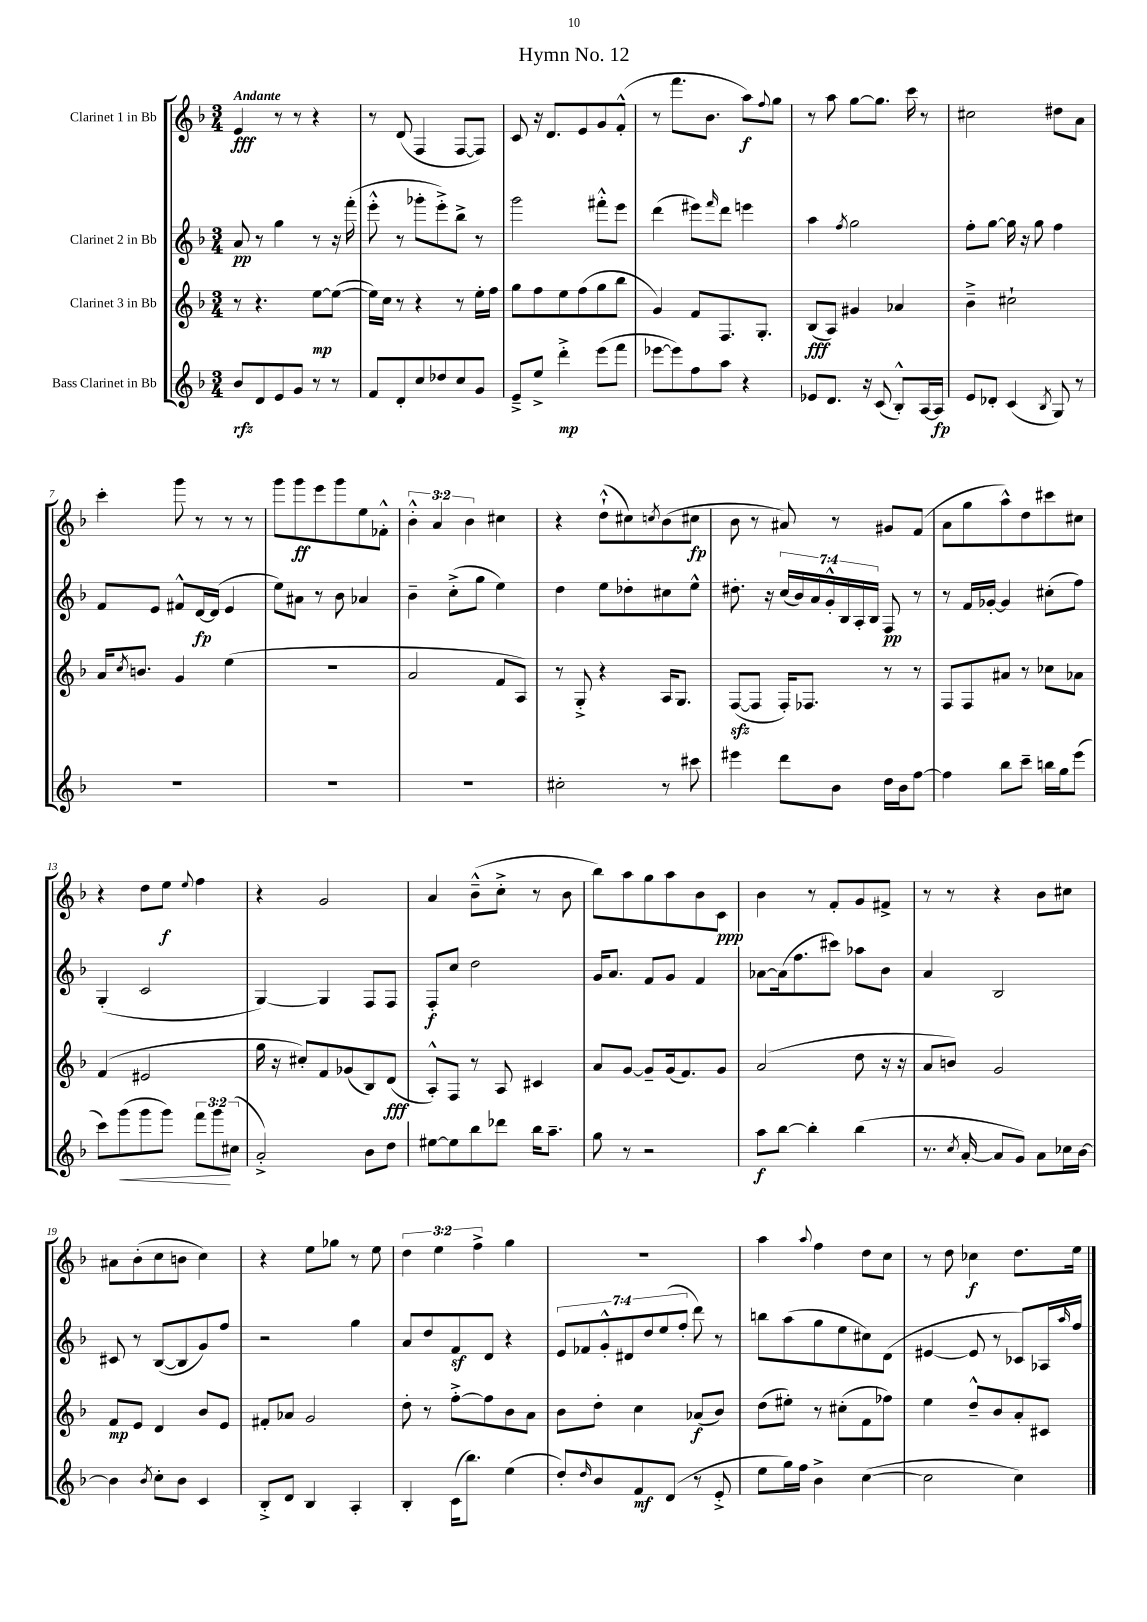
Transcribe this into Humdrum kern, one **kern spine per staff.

**kern	**dynam	**kern	**dynam	**kern	**dynam	**kern	**dynam
*part4	*part4	*part3	*part3	*part2	*part2	*part1	*part1
*staff4	*staff4	*staff3	*staff3	*staff2	*staff2	*staff1	*staff1
*I"Bass Clarinet in Bb	*	*I"Clarinet 3 in Bb	*	*I"Clarinet 2 in Bb	*	*I"Clarinet 1 in Bb	*
*clefG2	*	*clefG2	*	*clefG2	*	*clefG2	*
*k[b-]	*	*k[b-]	*	*k[b-]	*	*k[b-]	*
*M3/4	*	*M3/4	*	*M3/4	*	*M3/4	*
=1	=1	=1	=1	=1	=1	=1	=1
!	!	!	!	!	!	!LO:TX:a:B:t=Andante	!
8b-/L	rfz	8r	.	8a/	pp	4e/	fff
8d/	.	4.r	.	8r	.	.	.
8e/	.	.	.	4gg\	.	8r	.
8g/J	.	.	.	.	.	8r	.
8r	.	[8ee\L	mp	8r	.	4r	.
8r	.	(8ee\J_	.	16r	.	.	.
.	.	.	.	(16fff'\	.	.	.
=2	=2	=2	=2	=2	=2	=2	=2
8f/L	.	16ee\LL])	.	8eee'^^\	.	8r	.
.	.	16cc\JJ	.	.	.	.	.
8d'/	.	8r	.	8r	.	(8d/	.
8cc/	.	4r	.	8ggg-X'\L	.	4F/	.
8dd-X/	.	.	.	8eee'^\)	.	.	.
8cc/	.	8r	.	8bb-^\J	.	[8F/L	.
8g/J	.	16ee'\LL	.	8r	.	8F/J])	.
.	.	16ff\JJ	.	.	.	.	.
=3	=3	=3	=3	=3	=3	=3	=3
8e~^/L	.	8gg\L	.	2ggg\	.	8c/	.
8ee^/J	.	8ff\	.	.	.	16r	.
.	.	.	.	.	.	8.d/L	.
4ddd'^\	mp	8ee\	.	.	.	.	.
.	.	(8ff\	.	.	.	8e/	.
(8eee\L	.	8gg\	.	8fff#X'^^\L	.	8g/	.
8fff\J	.	8bb-\J	.	8eee\J	.	(8f'^^/J	.
=4	=4	=4	=4	=4	=4	=4	=4
[8eee-X\L	.	4g/)	.	(4ddd\	.	8r	.
8eee-\])	.	.	.	.	.	8.fff\L	.
8ff\	.	8f/L	.	8eee#X\L)	.	.	.
.	.	.	.	.	.	8.b-\J	.
.	.	.	.	16qqfff/	.	.	.
8aa\J	.	8.F/	.	8ddd\J	.	.	.
4r	.	.	.	4eeen\	.	8aa\L)	f
.	.	8.G'/J	.	.	.	.	.
.	.	.	.	.	.	8qqff/	.
.	.	.	.	.	.	8gg\J	.
=5	=5	=5	=5	=5	=5	=5	=5
8e-X/L	.	(8B-/L	fff	4aa\	.	8r	.
8.d/J	.	8A/J)	.	.	.	8aa\	.
.	.	.	.	8qff/	.	.	.
.	.	4g#X/	.	2gg\	.	[8gg\L	.
16r	.	.	.	.	.	.	.
(8c/	.	.	.	.	.	8.gg\J]	.
8B-'^^/L)	.	4a-X/	.	.	.	.	.
.	.	.	.	.	.	16ccc\	.
[16A/L	.	.	.	.	.	8r	.
16A/JJ]	fp	.	.	.	.	.	.
=6	=6	=6	=6	=6	=6	=6	=6
8e/L	.	4b-~^\	.	8ff'\L	.	2cc#X\	.
8d-X'/J	.	.	.	[8gg\J	.	.	.
(4c/	.	2cc#X`\	.	16gg\]	.	.	.
.	.	.	.	16r	.	.	.
.	.	.	.	8gg\	.	.	.
8qB-/	.	.	.	.	.	.	.
8G/)	.	.	.	4ff\	.	8dd#X\L	.
8r	.	.	.	.	.	8a\J	.
!!LO:LB:g=z
=7	=7	=7	=7	=7	=7	=7	=7
2.r	.	16a/KL	.	8f/L	.	4ccc'\	.
.	.	8qcc/	.	.	.	.	.
.	.	8.bn/J	.	.	.	.	.
.	.	.	.	8e/J	.	.	.
.	.	4g/	.	8f#X^^/L	.	8ggg\	.
.	.	.	.	[16d/L	fp	8r	.
.	.	.	.	(16d/JJ]	.	.	.
.	.	(4ee\	.	4e/	.	8r	.
.	.	.	.	.	.	8r	.
=8	=8	=8	=8	=8	=8	=8	=8
2.r	.	2.r	.	8ee\L)	.	8ggg\L	.
.	.	.	.	8a#X\J	.	8ggg\	ff
.	.	.	.	8r	.	8eee\	.
.	.	.	.	8b-\	.	8ggg\	.
.	.	.	.	4a-X/	.	8ee\	.
.	.	.	.	.	.	8f-X'^^\J	.
=9	=9	=9	=9	=9	=9	=9	=9
2.r	.	2a/	.	4b-~\	.	6b-'^^\	.
.	.	.	.	.	.	6a/	.
.	.	.	.	(8cc'^\L	.	.	.
.	.	.	.	.	.	6b-\	.
.	.	.	.	8gg\J	.	.	.
.	.	8f/L	.	4ee\)	.	4cc#X\	.
.	.	8A/J)	.	.	.	.	.
=10	=10	=10	=10	=10	=10	=10	=10
2cc#X'\	.	8r	.	4dd\	.	4r	.
.	.	8G'^/	.	.	.	.	.
.	.	4r	.	8ee\L	.	(8dd`^^\L	.
.	.	.	.	8dd-X'\	.	8cc#X\)	.
.	.	.	.	.	.	8qccn/	.
8r	.	16A/KL	.	8cc#X\	.	(8b-\	.
.	.	8.G/J	.	.	.	.	.
8ccc#X\	.	.	.	8ee^^\J	.	8cc#X\J	fp
=11	=11	=11	=11	=11	=11	=11	=11
4eee#X\	.	([8Fzz/L	.	8.dd#X'\	.	8b-\	.
.	.	8F/J]	.	.	.	8r	.
.	.	.	.	16r	.	.	.
8ddd\L	.	16F'/KL)	.	(28cc/LL	.	8a#X/)	.
.	.	.	.	28b-/)	.	.	.
.	.	8.F-X/J	.	.	.	.	.
.	.	.	.	28a/	.	.	.
.	.	.	.	28g'^^/	.	.	.
8b-\J	.	.	.	.	.	8r	.
.	.	.	.	28B-/	.	.	.
.	.	.	.	28A'/	.	.	.
.	.	.	.	28B-/JJ	.	.	.
16dd\LL	.	8r	.	8F/	pp	8g#X/L	.
16b-\J	.	.	.	.	.	.	.
[8ff\J	.	8r	.	8r	.	(8f/J	.
=12	=12	=12	=12	=12	=12	=12	=12
4ff\]	.	8F/L	.	8r	.	8a\L	.
.	.	8F/	.	16f/LL	.	8gg\	.
.	.	.	.	[16g-X'/JJ	.	.	.
8bb-\L	.	8a#X/J	.	4g-/]	.	8aa^^\)	.
8ccc~\J	.	8r	.	.	.	8dd\	.
16bbn\LL	.	8cc-X\L	.	(8cc#X'\L	.	8ccc#X\	.
16gg\J	.	.	.	.	.	.	.
(8eee\J	.	8a-X\J	.	8ff\J)	.	8cc#X\J	.
!!LO:LB:g=z
=13	=13	=13	=13	=13	=13	=13	=13
8ccc\L)	.	(4f/	.	(4G'/	.	4r	.
!	!LO:HP:b	!	!	!	!	!	!
(8ggg\	<	.	.	.	.	.	.
8ggg\	.	2e#X/	.	2c/	.	8dd\L	.
8ggg\J)	.	.	.	.	.	8ee\J	f
.	.	.	.	.	.	8qqee/	.
12fff\L	.	.	.	.	.	4ff\	.
12ggg\	.	.	.	.	.	.	.
(12cc#X\J	[	.	.	.	.	.	.
=14	=14	=14	=14	=14	=14	=14	=14
2a'^/)	.	16gg\	.	[4G/)	.	4r	.
.	.	16r	.	.	.	.	.
.	.	8cc#X'/L)	.	.	.	.	.
.	.	8f/	.	4G/]	.	2g/	.
.	.	(8g-X/	.	.	.	.	.
8b-\L	.	8B-/)	.	8F/L	.	.	.
8dd\J	.	(8d/J	fff	8F/J	.	.	.
=15	=15	=15	=15	=15	=15	=15	=15
[8ee#X\L	.	8A'^^/L)	.	8F'/L	f	4a/	.
8ee#\]	.	8F/J	.	8cc/J	.	.	.
8bb-\	.	8r	.	2dd\	.	(8b-~^^\L	.
8ddd-X\J	.	8A/	.	.	.	8cc'^\J	.
16bb-\KL	.	4c#X/	.	.	.	8r	.
8.aa~\J	.	.	.	.	.	.	.
.	.	.	.	.	.	8b-\	.
=16	=16	=16	=16	=16	=16	=16	=16
8gg\	.	8a/L	.	16g/KL	.	8bb-\L)	.
.	.	.	.	8.a/J	.	.	.
8r	.	[8g/J	.	.	.	8aa\	.
2r	.	8g~/L]	.	8f/L	.	8gg\	.
.	.	(16g/k	.	8g/J	.	8aa\	.
.	.	8.f/)	.	.	.	.	.
.	.	.	.	4f/	.	8b-\	.
.	.	8g/J	.	.	.	8c\J	ppp
=17	=17	=17	=17	=17	=17	=17	=17
8aa\L	f	(2a/	.	[8a-X\L	.	4b-\	.
[8bb-\J	.	.	.	(16a-\k]	.	.	.
.	.	.	.	8.ff\	.	.	.
4bb-'\]	.	.	.	.	.	8r	.
.	.	.	.	8ccc#X\J)	.	8f'/L	.
(4bb-\	.	8dd\	.	8aa-X\L	.	8g/	.
.	.	16r	.	8b-\J	.	8f#X^/J	.
.	.	16r	.	.	.	.	.
=18	=18	=18	=18	=18	=18	=18	=18
8.r	.	8a/L	.	4a/	.	8r	.
.	.	8bn/J)	.	.	.	8r	.
8qcc/	.	.	.	.	.	.	.
[16a'/	.	.	.	.	.	.	.
8a/L]	.	2g/	.	2B-/	.	4r	.
8g/J)	.	.	.	.	.	.	.
8a\L	.	.	.	.	.	8b-\L	.
16cc-X\L	.	.	.	.	.	8cc#X\J	.
[16b-\JJ	.	.	.	.	.	.	.
!!LO:LB:g=z
=19	=19	=19	=19	=19	=19	=19	=19
4b-\]	.	8f/L	mp	8c#X/	.	8a#X\L	.
.	.	8e/J	.	8r	.	(8b-'\	.
8qb-/	.	.	.	.	.	.	.
8cc'\L	.	4d/	.	([8B-/L	.	8cc\	.
8b-\J	.	.	.	8B-/]	.	8bn\J	.
4c/	.	8b-/L	.	8g/)	.	4cc\)	.
.	.	8e/J	.	8ff/J	.	.	.
=20	=20	=20	=20	=20	=20	=20	=20
8B-'^/L	.	8f#X'/L	.	2r	.	4r	.
8d/J	.	8a-X/J	.	.	.	.	.
4B-/	.	2g/	.	.	.	8ee\L	.
.	.	.	.	.	.	8gg-X\J	.
4A'/	.	.	.	4gg\	.	8r	.
.	.	.	.	.	.	8ee\	.
=21	=21	=21	=21	=21	=21	=21	=21
4B-'/	.	8dd'\	.	8a/L	.	6dd\	.
.	.	8r	.	8dd/	.	.	.
.	.	.	.	.	.	6ee\	.
(16c\KL	.	[8ff'^\L	.	8fz/	.	.	.
8.bb-\J)	.	.	.	.	.	.	.
.	.	.	.	.	.	6ff^\	.
.	.	8ff\]	.	8d/J	.	.	.
(4ee\	.	8b-\	.	4r	.	4gg\	.
.	.	8a\J	.	.	.	.	.
=22	=22	=22	=22	=22	=22	=22	=22
8dd'/L)	.	8b-\L	.	14e/L	.	2.r	.
.	.	.	.	14f-X/	.	.	.
16qqdd/	.	.	.	.	.	.	.
8b-/	.	8dd'\J	.	.	.	.	.
.	.	.	.	14g'^^/	.	.	.
.	.	.	.	14d#X/	.	.	.
8f/	mf	4cc\	.	.	.	.	.
.	.	.	.	14dd/	.	.	.
.	.	.	.	(14ee/	.	.	.
(8d/J	.	.	.	.	.	.	.
.	.	.	.	14ff'/J	.	.	.
8r	.	(8a-X/L	f	8ddd\)	.	.	.
8e'^/	.	8b-/J)	.	8r	.	.	.
=23	=23	=23	=23	=23	=23	=23	=23
8ee\L	.	(8dd\L	.	8bbn\L	.	4aa\	.
16gg\L)	.	8ee#X'\J)	.	(8aa\	.	.	.
16ff\JJ	.	.	.	.	.	.	.
.	.	.	.	.	.	8qqaa/	.
4b-^\	.	8r	.	8gg\	.	4ff\	.
.	.	(8cc#X'\L	.	8ee\	.	.	.
([4cc\	.	8f\	.	8cc#X\)	.	8dd\L	.
.	.	8ff-X\J)	.	(8d\J	.	8cc\J	.
=24	=24	=24	=24	=24	=24	=24	=24
2cc\]	.	4ee\	.	[4e#X/	.	8r	.
.	.	.	.	.	.	8dd\	.
.	.	8dd~^^/L	.	8e#/]	.	4cc-X\	f
.	.	8b-/	.	8r	.	.	.
4cc\)	.	8a'/	.	8c-X/L)	.	8.dd\L	.
.	.	8c#X/J	.	16A-X/L	.	.	.
.	.	.	.	16qqaa/	.	.	.
.	.	.	.	16ff/JJ	.	16ee\Jk	.
==	==	==	==	==	==	==	==
*-	*-	*-	*-	*-	*-	*-	*-
